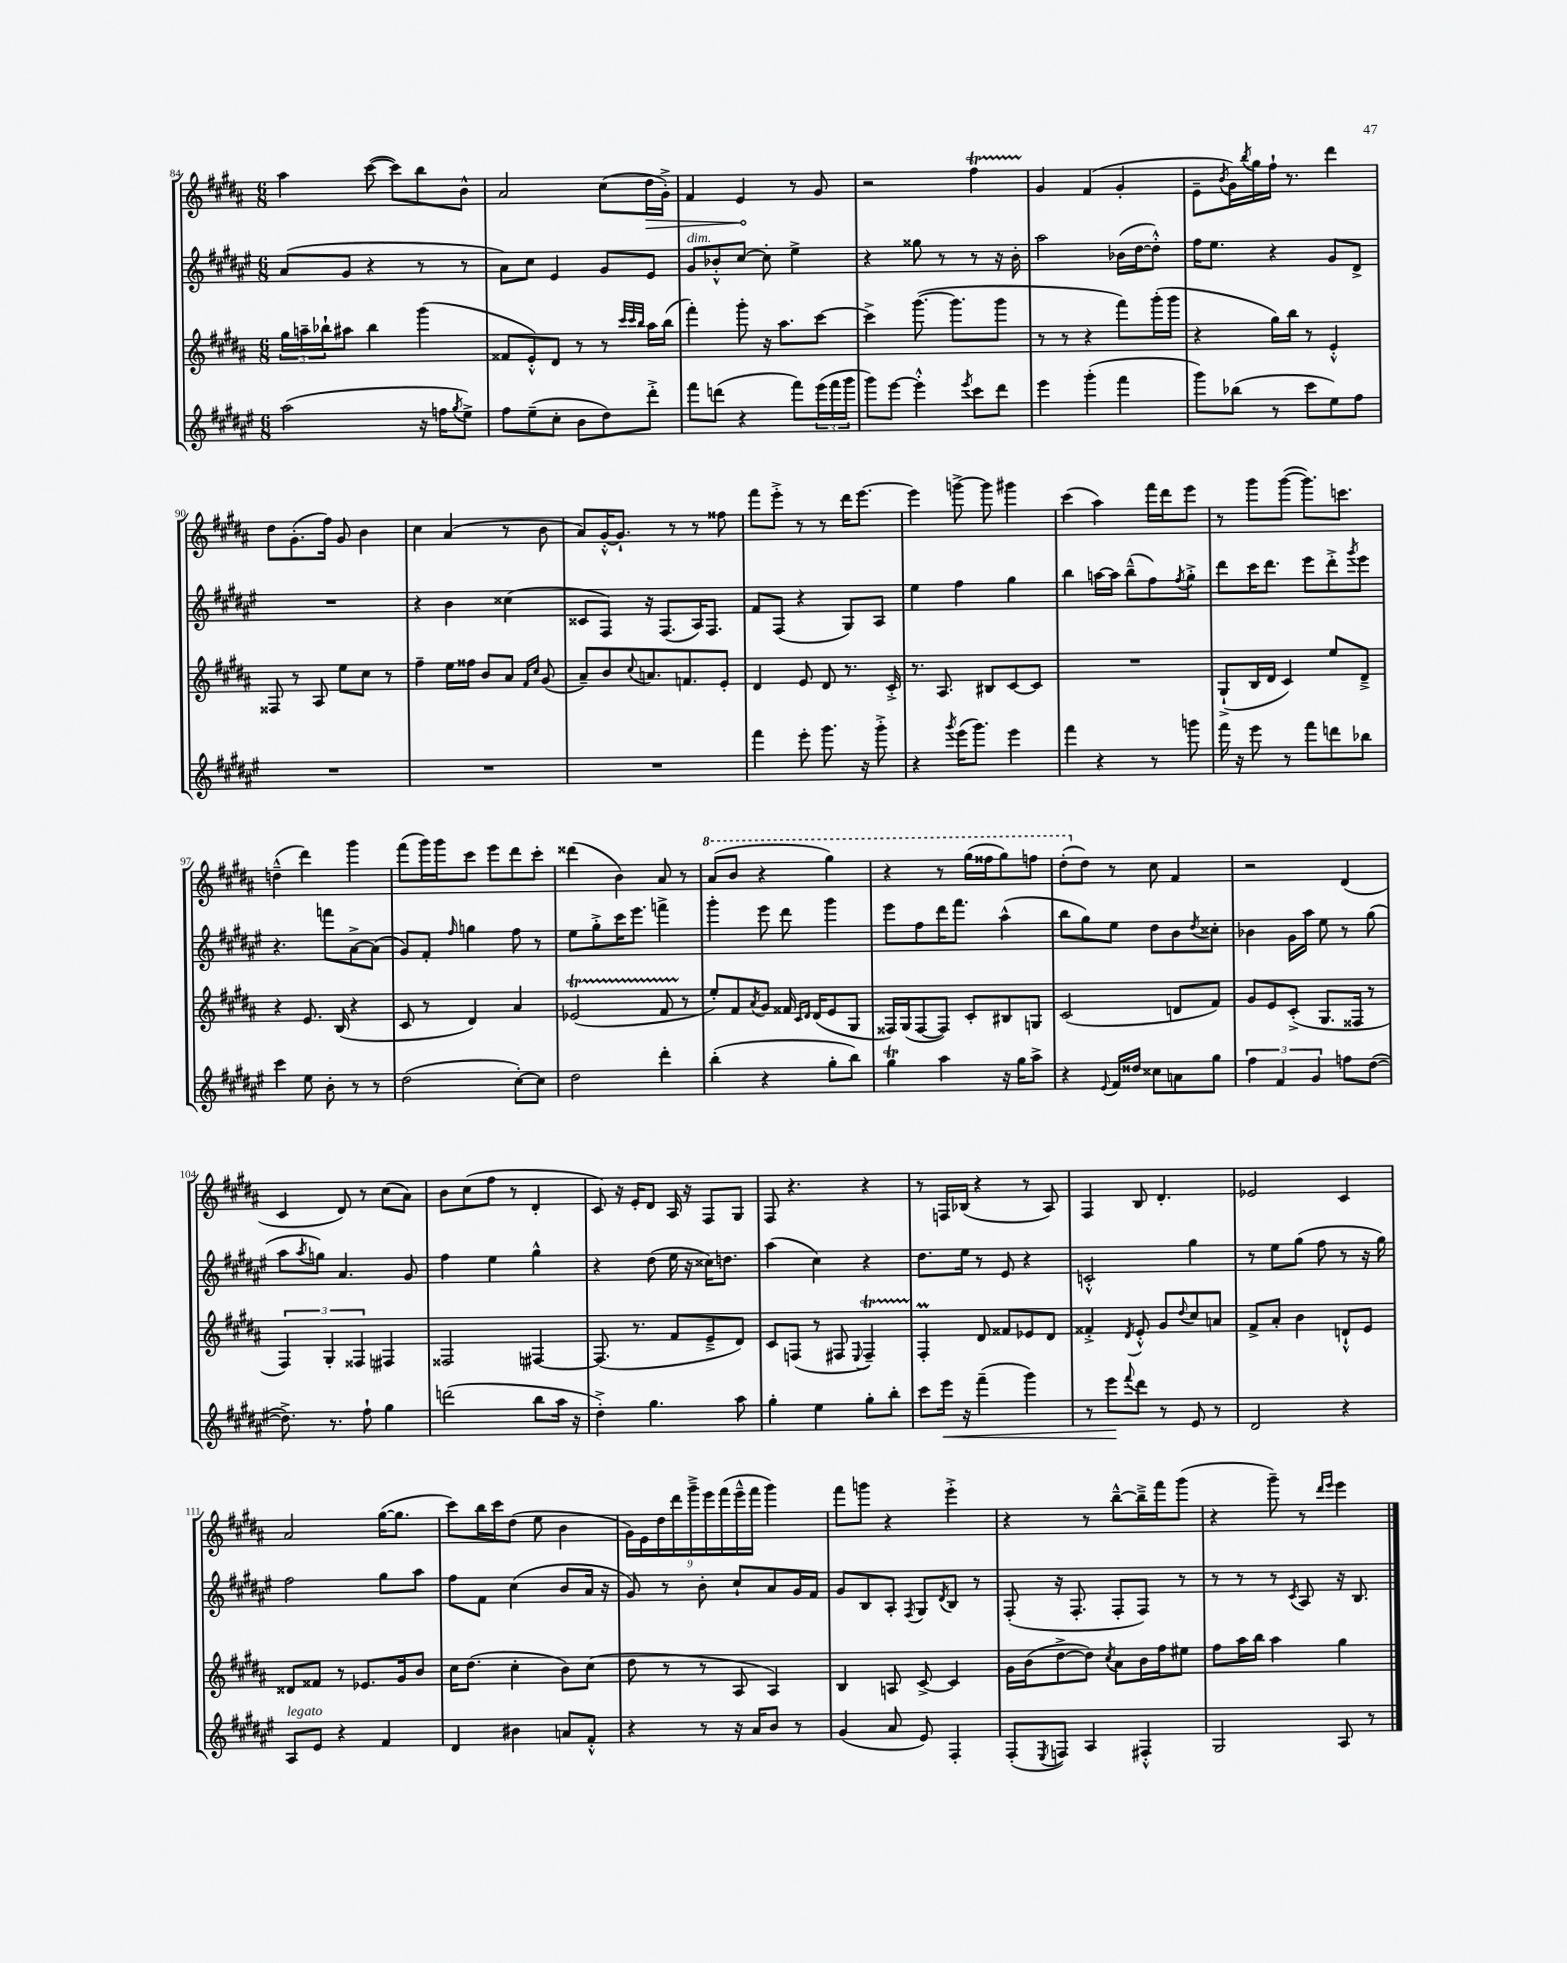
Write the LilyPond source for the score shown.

<<
\new StaffGroup <<
\new Staff = "s0" {
    \clef treble \key b \major \numericTimeSignature \time 6/8
    ais''4 cis'''8~( cis'''8) b''8 b'8-^ |
    ais'2 cis''8( \once \override Hairpin.circled-tip = ##t dis''16\> gis'16-.->) |
    fis'4 e'4\! r8 gis'8 |
    r2 fis''4\startTrillSpan |
    gis'4\stopTrillSpan fis'4( gis'4-. |
    e'8-- \acciaccatura { b'8 } gis'16) \acciaccatura { b''8 } gis''16 fis''16-! r8. dis'''4 |
    dis''8 gis'8.-.( fis''16) gis'8 b'4 |
    cis''4 ais'4( r8 b'8 |
    ais'8) gis'16~-.-^ gis'8.-! r8 r8 fisis''8 |
    fis'''8 e'''8-.-> r8 r8 dis'''16 e'''8.~ |
    e'''4 g'''8~-> g'''8 gis'''4 |
    cis'''4( ais''4) fis'''16 dis'''16 e'''8 |
    r8 gis'''8 gis'''8~( gis'''8.) c'''8. |
    d''4---^( dis'''4) gis'''4 |
    fis'''8( gis'''16) gis'''16 cis'''8 e'''8 dis'''8 cis'''8-. |
    disis'''4( b'4) ais'8 r8 |
    \ottava #1 ais''8( b''8 r4 gis'''4) |
    r4 r8 gis'''16( fisis'''16 gis'''8) f'''8 |
    dis'''8-.( \ottava #0 dis''8) r8 cis''8 fis'4 |
    r2 dis'4( |
    cis'4 dis'8) r8 cis''8( ais'8) |
    b'8 cis''8( fis''8 r8 dis'4-. |
    cis'8) r16 e'16-. dis'8 ais16 r16 fis8 gis8 |
    fis8 r4. r4 |
    r8 f16 bes16( r4 r8 ais8) |
    fis4 b8 dis'4.-. |
    ees'2 cis'4 |
    ais'2 gis''16~( gis''8. |
    cis'''8) b''16 cis'''16 dis''8( e''8 b'4 |
    \tuplet 9/8 { gis'16) e'16 dis''16 dis'''16 gis'''16---> e'''16 fis'''16( e'''16---^ fis'''16 } gis'''4) |
    fis'''8 g'''8 r4 e'''4-.-> |
    r4 r8 b''8~---^ b''16---> fis'''16 gis'''8( |
    r4 gis'''8--) r8 \grace { dis'''16 e'''16 } e'''4 \bar "|." |
}
\new Staff = "s1" {
    \clef treble \key fis \major \numericTimeSignature \time 6/8
    ais'8( gis'8 r4 r8 r8 |
    ais'8) cis''8 eis'4 gis'8 eis'8 |
    gis'8^\markup { \italic "dim." } bes'8-.-^ cis''8~ cis''8-. eis''4-> |
    r4 gisis''8 r8 r8 r16 b'16-. |
    ais''2 bes'16( dis''16~ dis''8-.-^) |
    fis''16 eis''8. r4 gis'8 dis'8-> |
    R2. |
    r4 b'4 cisis''4( |
    cisis'8 fis8) r16 fis8.( ais16) fis8. |
    fis'8 fis8( r4 gis8) ais8 |
    eis''4 fis''4 gis''4 |
    b''4 a''16~ a''16 b''8---^( fis''8) \acciaccatura { fis''8 } gis''8-.-> |
    dis'''8 cis'''16 dis'''8. eis'''8 dis'''8-.-> \acciaccatura { gis'''8 } eis'''8 |
    r4. f'''8 ais'8~-> ais'8( |
    gis'8) fis'8-. \grace { fis''16 } g''4 fis''8 r8 |
    eis''8 gis''8-.-> cis'''16 eis'''8. f'''4-> |
    gis'''4-. eis'''8 dis'''8 gis'''4 |
    eis'''8 fis''8 dis'''16 fis'''8. ais''4-^( |
    b''8 gis''8) eis''8 dis''8 b'8 \acciaccatura { dis''8 } cisis''8-. |
    bes'4 gis'16 ais''16 eis''8 r8 gis''8( |
    ais''8 \acciaccatura { ais''8 } g''8) ais'4. gis'8 |
    fis''4 eis''4 gis''4-^ |
    r4 dis''8( eis''16 r16 cisis''16) d''8. |
    ais''4( cis''4) r4 |
    dis''8. eis''16 r8 eis'8 r4 |
    c'2-.-^ gis''4 |
    r8 eis''8 gis''8( fis''8 r8 r16 gis''16) |
    fis''2 gis''8 ais''8 |
    fis''8 fis'8 cis''4( b'8 ais'16 r16 |
    gis'8) r8 b'8-. cis''8-! ais'8 gis'16 fis'16 |
    gis'8 b8 ais8-. \acciaccatura { fis8 } gis8 \acciaccatura { dis'8 } b8 r8 |
    fis8-.( r16 fis8.-. fis8-. fis8) r8 |
    r8 r8 r8 \acciaccatura { cis'8 } ais8 r16 b8. \bar "|." |
}
\new Staff = "s2" {
    \clef treble \key b \major \numericTimeSignature \time 6/8
    \tuplet 3/2 { gis''16 a''16-- bes''16-! } ais''8 bes''4 gis'''4( |
    fisis'8 e'8-.-^) dis'8 r8 r8 \grace { cis'''32 cis'''32 b''32 } ais''16 b''16( |
    fis'''4-.) gis'''8-. r16 ais''8. cis'''8~ |
    cis'''4-> gis'''8.~( gis'''8. gis'''8 |
    r8 r8 r4 fis'''8) gis'''16-.( gis'''16 |
    r4 gis''16) b''16 r8 e'4-.-^ |
    fisis8 r8 ais8 e''8 cis''8 r8 |
    fis''4-- e''16 fisis''16 b'8 ais'8 \grace { fis'16 cis''16 } gis'8( |
    ais'8--) b'8 \appoggiatura { cis''8 } a'8. f'8. e'8-. |
    dis'4 e'8 dis'8 r8. cis'16-.-> |
    r8. ais8. bis8 cis'8~ cis'8 |
    R2. |
    gis8-!->( b16 dis'16 cis'4) e''8 dis'8---> |
    r4 e'8. b16( r4 |
    cis'8 r8 dis'4) ais'4 |
    ees'2\startTrillSpan( fis'8 r8\stopTrillSpan |
    e''8-.) fis'8 \acciaccatura { ais'8 } gis'8 fisis'16 \grace { cis'16 dis'16 } dis'16( e'8 gis8 |
    fisis16) gis16( fisis8~ fisis8) cis'8-. bis8 g8 |
    cis'2( d'8 fis'8) |
    gis'8 e'8 cis'8-.->( gis8. fisis16 r8 |
    \tuplet 3/2 { fis4) gis4-. fisis4 } fis4 |
    fisis2 fis4~ |
    fis8.( r8. fis'8 e'8---> dis'8) |
    cis'8 f8( r8 fis8 \appoggiatura { e8 } fis4--\startTrillSpan) |
    fis4-.\prall\stopTrillSpan dis'8 fisis'8 ees'8 dis'8 |
    fisis'4-.-> \acciaccatura { dis'8 } e'8-.-^ gis'8 \appoggiatura { dis''8 } cis''8 a'8 |
    fis'8-> ais'8-. b'4 d'8-!-^ e'8 |
    disis'8 fisis'8 r8 ees'8. gis'16 b'8 |
    cis''16 dis''8.( cis''4-. b'8) cis''8( |
    dis''8 r8 r8 ais8 ais4) |
    b4 a8 cis'8~-> cis'4 |
    gis'16 b'16( dis''8~-> dis''8) \acciaccatura { cis''8 } ais'8 b'16 fis''16 eis''8 |
    fis''8 ais''16 b''16 ais''4 gis''4 \bar "|." |
}
\new Staff = "s3" {
    \clef treble \key fis \major \numericTimeSignature \time 6/8
    ais''2( r16 f''16 \acciaccatura { gis''8 } eis''8->) |
    fis''8 eis''8--( cis''8-. b'8 dis''8) dis'''8-.-> |
    fis'''8 d'''8( r4 fis'''8) \tuplet 3/2 { eis'''16( fis'''16 gis'''16 } |
    gis'''8) eis'''8~ eis'''4-.-^ \acciaccatura { eis'''8 } cis'''8 dis'''8 |
    eis'''4 gis'''4-.( fis'''4 |
    gis'''8) bes''8( r8 cis'''8 eis''8) fis''8 |
    R2. |
    R2. |
    R2. |
    fis'''4 eis'''8-. gis'''8. r16 gis'''8-.-> |
    r4 \acciaccatura { gis'''8 } eis'''16( gis'''8.) eis'''4 |
    fis'''4 r4 r8 g'''8 |
    fis'''16 r16 eis'''8 r8 fis'''8 d'''8 bes''8 |
    cis'''4 eis''8 b'8-. r8 r8 |
    dis''2( cis''8~-.) cis''8 |
    dis''2 dis'''4-. |
    b''4-.( r4 gis''8-. b''8) |
    gis''4\trill ais''4 r16 gis''16 ais''8-> |
    r4 \appoggiatura { eis'8 } fis'16 disis''16 cisis''8 a'8 gis''8 |
    \tuplet 3/2 { fis''4 fis'4 gis'4 } f''8 dis''8~( |
    dis''8.->) r8. fis''8-! gis''4 |
    d'''2( b''8 ais''16 r16 |
    dis''4-.->) gis''4. ais''8 |
    gis''4-. eis''4 gis''8-. b''8-. |
    cis'''8 eis'''16\< r16 fis'''4--( gis'''4) |
    r8 eis'''8\! \appoggiatura { fis'''8 } dis'''8 r8 eis'8 r8 |
    dis'2 r4 |
    ais8^\markup { \italic "legato" } eis'8 r4 fis'4 |
    dis'4 bis'4 a'8 fis'8-.-^ |
    r4 r8 r16 ais'16 b'8 r8 |
    gis'4( ais'8 eis'8) fis4-. |
    fis8-.( \acciaccatura { eis8 } f8) ais4 fis4-.-^ |
    gis2 ais8 r8 \bar "|." |
}
>>
>>
\layout { \context { \Score currentBarNumber = #84 } }
